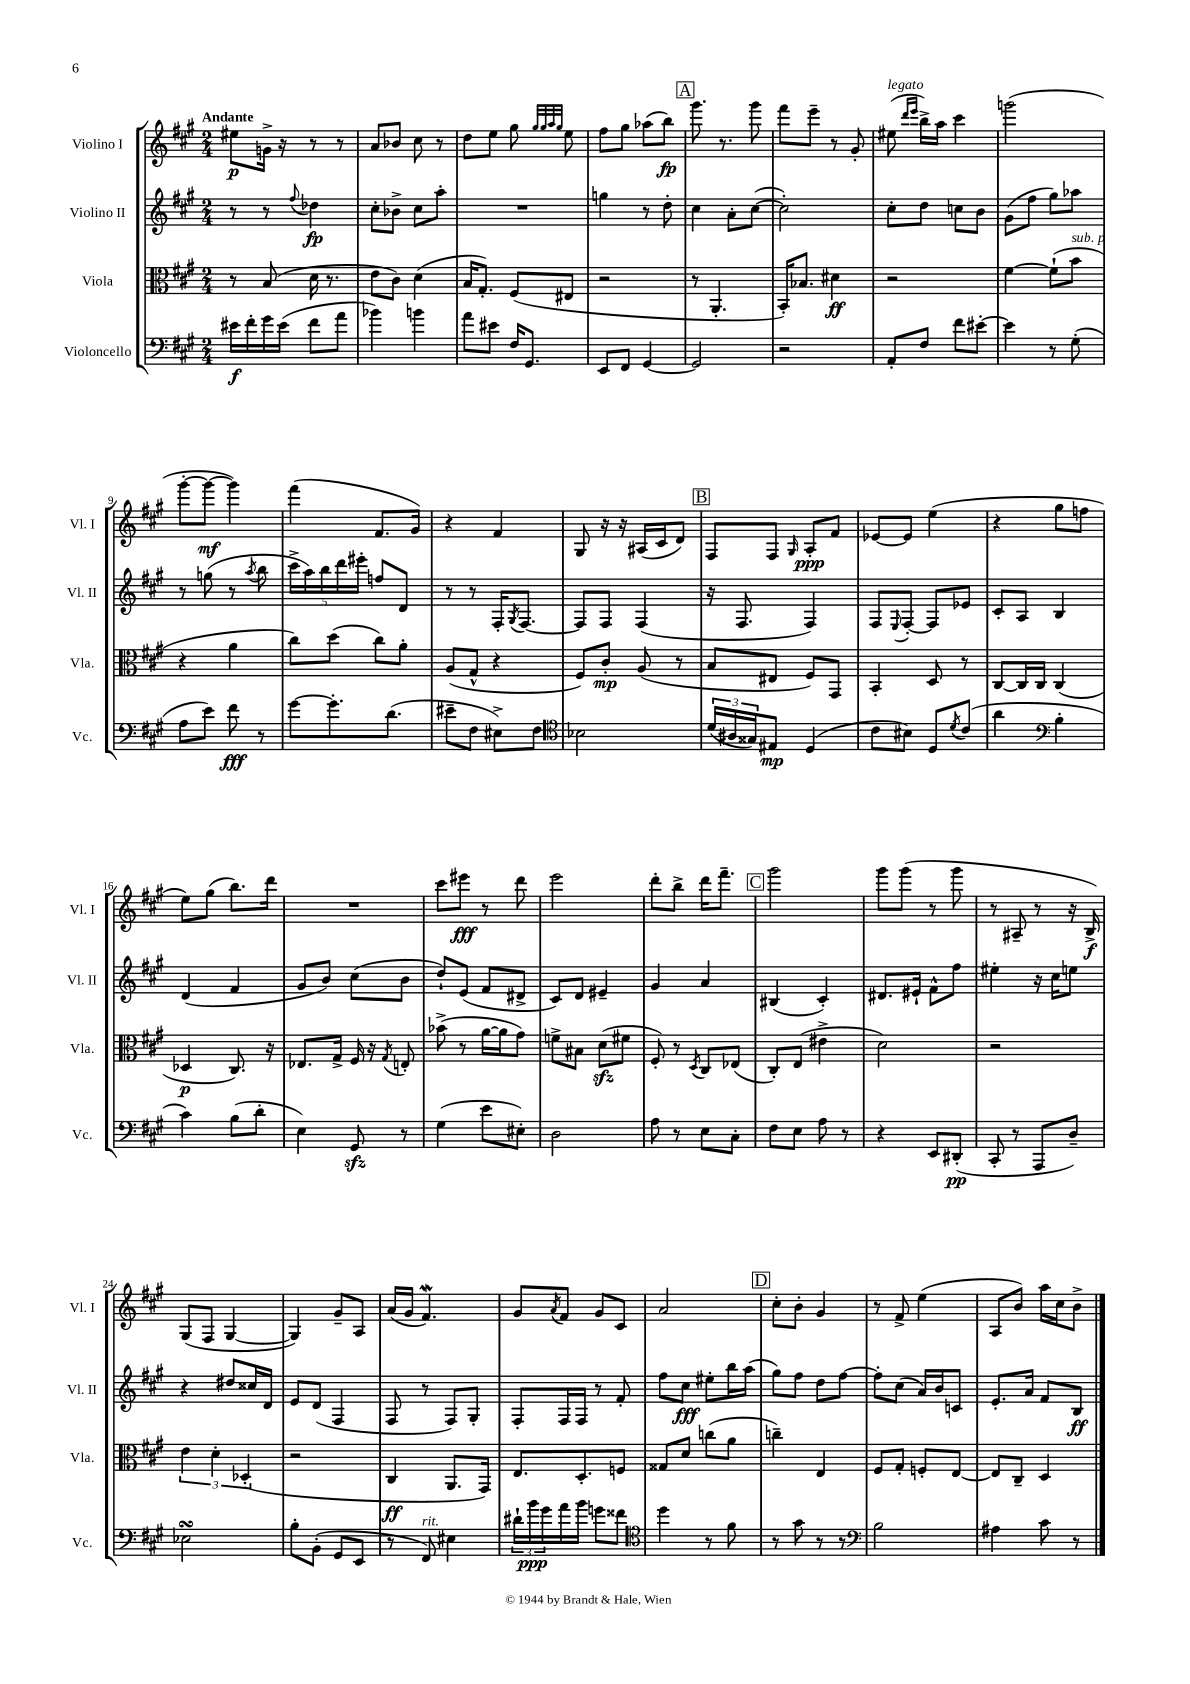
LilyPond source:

<<
\new StaffGroup <<
\new Staff = "s0" \with { instrumentName = "Violino I" shortInstrumentName = "Vl. I" } {
    \clef treble \key a \major \numericTimeSignature \time 2/4 \tempo "Andante"
    eis''8\p g'16-> r16 r8 r8 |
    a'8 bes'8 cis''8 r8 |
    d''8 e''8 gis''8 \grace { gis''32 gis''32 a''32 gis''32 } e''8 |
    fis''8 gis''8 aes''8( b''8\fp) |
    \mark \markup { \box "A" } gis'''8. r8. gis'''8 |
    fis'''8 e'''8-- r8 gis'8-. |
    eis''8^\markup { \italic "legato" }( \grace { d'''16 e'''16 } b''16->) a''16 cis'''4 |
    g'''2( |
    gis'''8~-. gis'''8~\mf gis'''4) |
    fis'''4( fis'8. gis'16) |
    r4 fis'4 |
    gis8 r16 r16 ais16( cis'16 d'8) |
    \mark \markup { \box "B" } fis8 fis8 \grace { gis16 } a8-.\ppp fis'8 |
    ees'8~ ees'8 e''4( |
    r4 gis''8 f''8 |
    e''8) gis''8( b''8.) d'''16 |
    R2 |
    cis'''8 eis'''8\fff r8 d'''8 |
    e'''2 |
    d'''8-. b''8-> d'''16 fis'''8.-- |
    \mark \markup { \box "C" } gis'''2 |
    gis'''8 gis'''8( r8 gis'''8 |
    r8 ais8-- r8 r16 b16->\f) |
    gis8( fis8 gis4~ |
    gis4) gis'8-- a8 |
    a'16( gis'16 fis'4.\mordent) |
    gis'8 \acciaccatura { a'8 } fis'8 gis'8 cis'8 |
    a'2 |
    \mark \markup { \box "D" } cis''8-. b'8-. gis'4 |
    r8 fis'8-> e''4( |
    a8 b'8) a''16 cis''16 b'8-> \bar "|." |
}
\new Staff = "s1" \with { instrumentName = "Violino II" shortInstrumentName = "Vl. II" } {
    \clef treble \key a \major \numericTimeSignature \time 2/4
    r8 r8 \appoggiatura { fis''8 } des''4\fp |
    cis''8-. bes'8-> cis''8 a''8-. |
    R2 |
    g''4 r8 d''8-. |
    \mark \markup { \box "A" } cis''4 a'8-. cis''8~( |
    cis''2-.) |
    cis''8-. d''8 c''8 b'8 |
    gis'8( fis''8 gis''8) aes''8 |
    r8 g''8( r8 \acciaccatura { a''8 } b''8 |
    \tuplet 5/4 { cis'''16-> a''16) b''16 d'''16 eis'''16-. } f''8 d'8 |
    r8 r8 fis16-. \acciaccatura { gis8 } fis8.~ |
    fis8 fis8 fis4( |
    \mark \markup { \box "B" } r16 fis8. fis4) |
    fis8 \appoggiatura { e8 } fis8~-. fis8 ees'8 |
    cis'8-. a8 b4 |
    d'4( fis'4 |
    gis'8 b'8) cis''8( b'8 |
    d''8-!) e'8( fis'8 dis'8-> |
    cis'8) d'8 eis'4-- |
    gis'4 a'4 |
    \mark \markup { \box "C" } bis4( cis'4-.) |
    dis'8. eis'16-! fis'8-^ fis''8 |
    eis''4-. r16 cis''16 e''8 |
    r4 dis''8 cisis''16 d'16 |
    e'8 d'8( fis4 |
    fis8 r8 fis8) gis8-. |
    fis8-. fis16 fis16 r8 fis'8-. |
    fis''8 cis''8\fff eis''8-. b''16 a''16( |
    \mark \markup { \box "D" } gis''8) fis''8 d''8 fis''8~ |
    fis''8-. cis''8( a'16) b'16 c'8 |
    e'8.-. a'16 fis'8 b8\ff \bar "|." |
}
\new Staff = "s2" \with { instrumentName = "Viola" shortInstrumentName = "Vla." } {
    \clef alto \key a \major \numericTimeSignature \time 2/4
    r8 b8( d'16 r8. |
    e'8 cis'8) d'4( |
    b16 gis8.-.) fis8( eis8 |
    r2 |
    \mark \markup { \box "A" } r8 a,4.-. |
    b,16-.) bes8. dis'4\ff |
    r2 |
    fis'4~ fis'8-!( b'8^\markup { \italic "sub. p" } |
    r4 a'4 |
    cis''8) d''8( cis''8) a'8-. |
    a8( gis8-^ r4 |
    fis8) cis'8-.\mp a8( r8 |
    \mark \markup { \box "B" } b8 eis8 fis8) gis,8 |
    b,4-. d8 r8 |
    cis8~ cis16 cis16 cis4( |
    des4\p cis8.) r16 |
    ees8. gis16-> fis16 r16 \acciaccatura { gis8 } e8-. |
    bes'8->( r8 a'16~ a'16 gis'8) |
    f'8-> bis8 d'8\sfz( fis'8 |
    fis8-.) r8 \acciaccatura { d8 } cis8 ees8( |
    \mark \markup { \box "C" } cis8-.) e8( eis'4-> |
    d'2) |
    r2 |
    \tuplet 3/2 { e'4 d'4-. des4-.( } |
    r2 |
    cis4\ff a,8. gis,16) |
    e8. d8.-. f8 |
    gisis8 d'8 c''8( a'8 |
    \mark \markup { \box "D" } c''4--) e4 |
    fis8 gis8-. f8-. e8~ |
    e8 cis8-- d4 \bar "|." |
}
\new Staff = "s3" \with { instrumentName = "Violoncello" shortInstrumentName = "Vc." } {
    \clef bass \key a \major \numericTimeSignature \time 2/4
    eis'16\f fis'16-. gis'16 eis'16( fis'8 a'8 |
    bes'4) b'4 |
    a'8 eis'8 fis16 gis,8. |
    e,8 fis,8 gis,4~ |
    \mark \markup { \box "A" } gis,2 |
    r2 |
    a,8-. fis8 fis'8 eis'8~-. |
    eis'4 r8 gis8-.( |
    a8 e'8) fis'8\fff r8 |
    gis'8~ gis'8.-. d'8.( |
    eis'8-- fis8 eis8->) fis8 |
    \clef tenor bes2 |
    \mark \markup { \box "B" } \tuplet 3/2 { d'16( ais16 gisis16) } eis8\mp d4( |
    cis'8 bis8) d8 \acciaccatura { d'8 } cis'8( |
    a'4 \clef bass b4-. |
    cis'4) b8( d'8-. |
    e4) gis,8\sfz r8 |
    gis4( e'8 eis8-.) |
    d2 |
    a8 r8 e8 cis8-. |
    \mark \markup { \box "C" } fis8 e8 a8 r8 |
    r4 e,8 dis,8-.\pp( |
    cis,8-. r8 a,,8 d8--) |
    ees2\turn |
    b8-. b,8-.( gis,8 e,8 |
    r8 fis,8^\markup { \italic "rit." }) eis4 |
    \tuplet 3/2 { dis'16-! b'16\ppp gis'16 } a'16 b'16 g'8 fisis'8 |
    \clef tenor d''4 r8 fis'8 |
    \mark \markup { \box "D" } r8 gis'8 r8 r8 |
    \clef bass b2 |
    ais4 cis'8 r8 \bar "|." |
}
>>
>>
